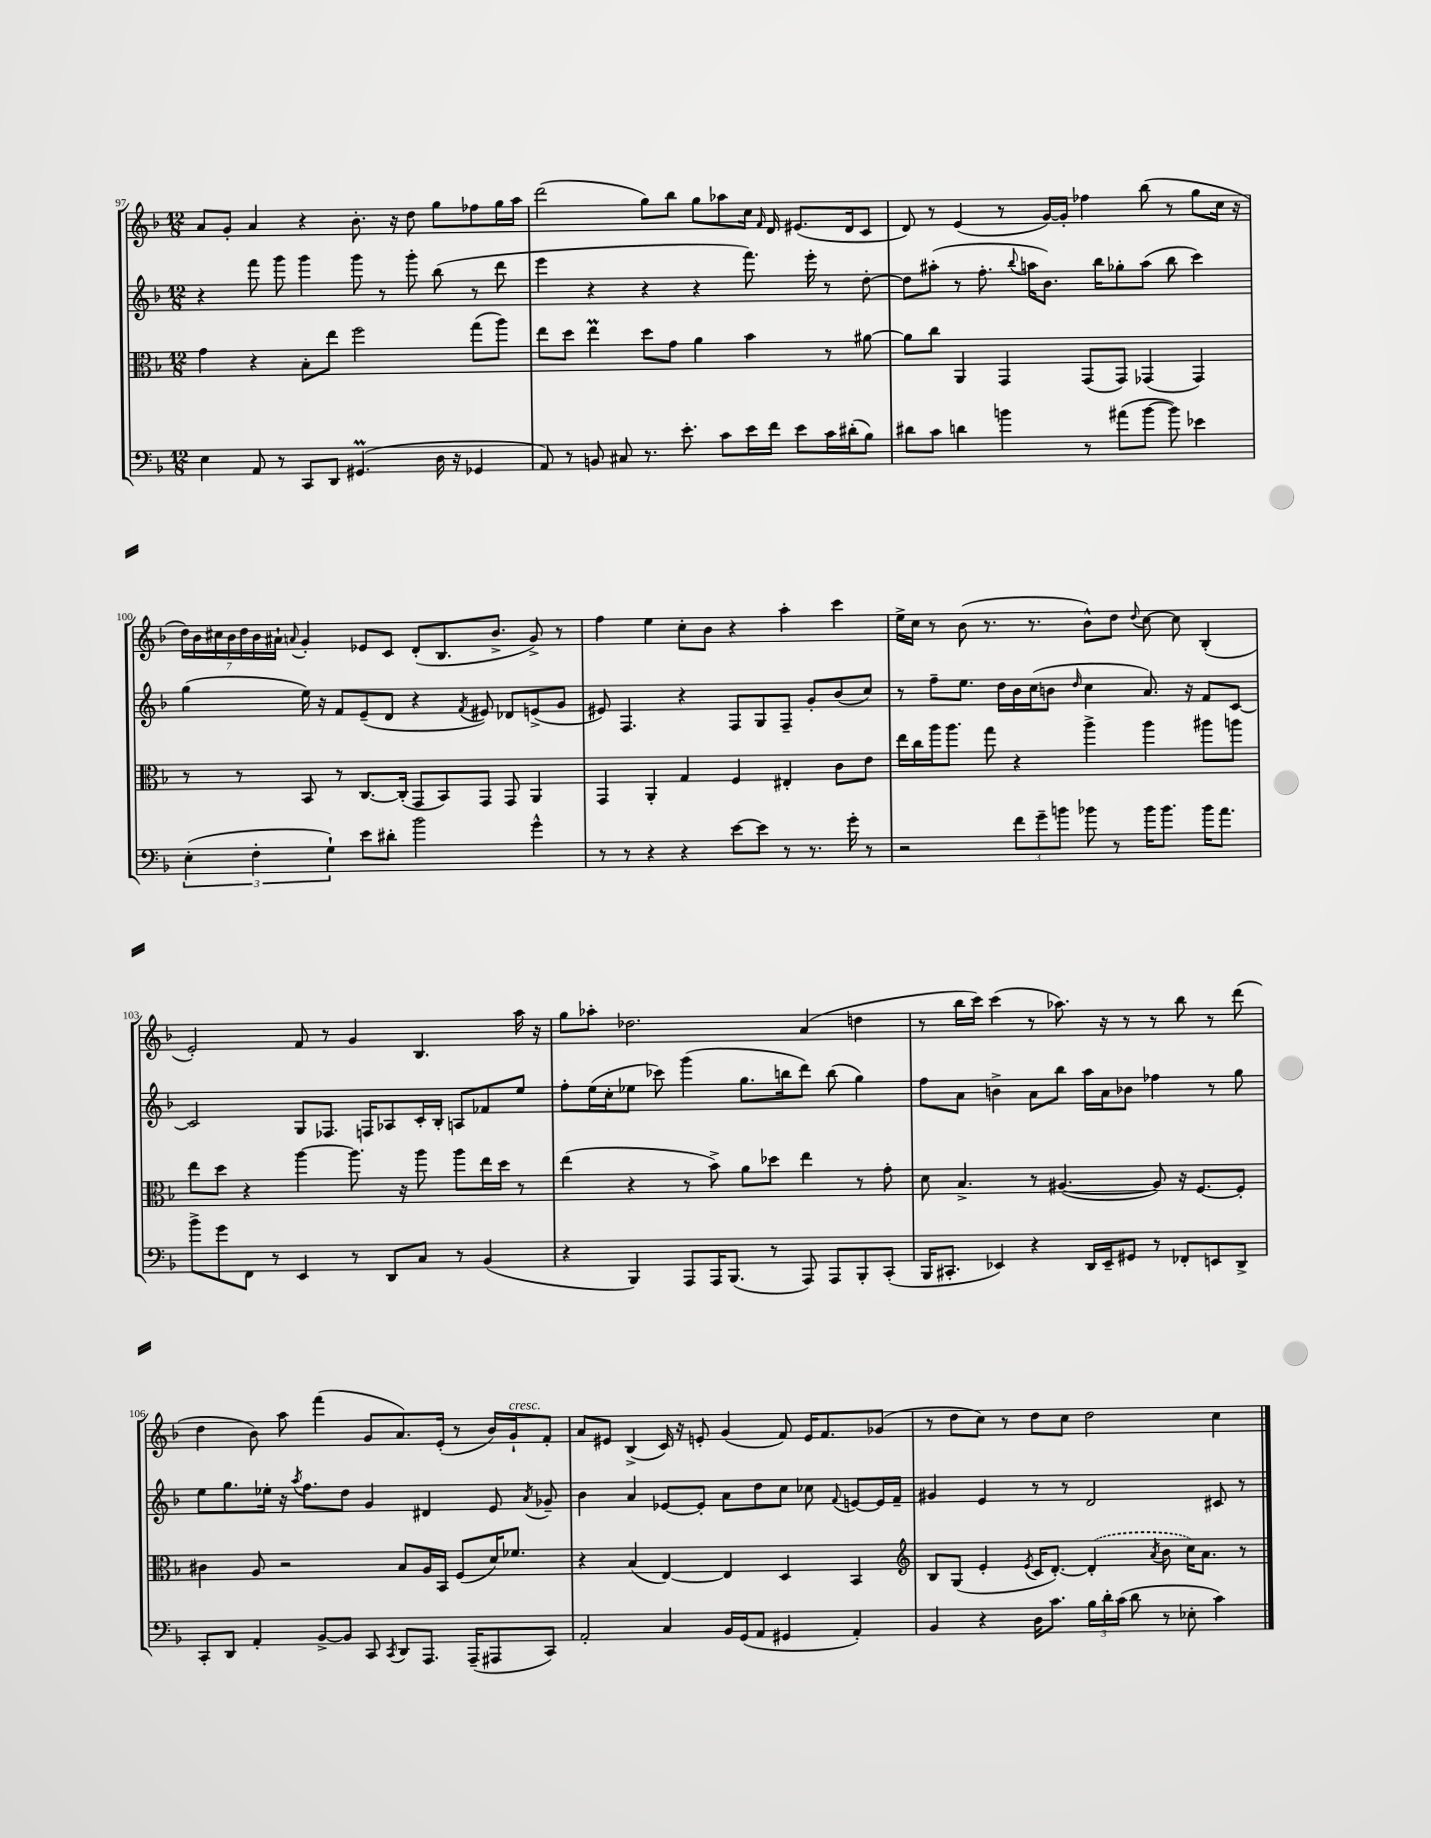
<<
\new StaffGroup <<
\new Staff = "s0" {
    \clef treble \key f \major \numericTimeSignature \time 12/8
    \autoBeamOff a'8[ g'8]-. a'4 r4 bes'8.-. r16 d''8 g''8[ fes''8 g''16 a''16] |
    d'''2( g''8[) bes''8] g''8[ aes''8 c''16] \grace { f'16 } d'16 eis'8.[( d'16 c'8] |
    d'8) r8 e'4( r8 g'16[~) g'16]-. fes''4 bes''8( r8 g''8[ c''16] r16 |
    \tuplet 7/4 { d''16[) bes'16 cis''16 bes'16 d''16 bes'16 ais'16]-! } \appoggiatura { a'8 } g'4-. ees'8[ c'8] d'8[-.( bes8. bes'8.]-> g'8->) r8 |
    f''4 e''4 c''8[-. bes'8] r4 a''4-. c'''4 |
    e''16[-> c''16] r8 bes'8( r8. r8. bes'8[-^) d''8] \appoggiatura { d''8 } c''8~ c''8 bes4-.( |
    e'2-.) f'8 r8 g'4 bes4. a''16 r16 |
    g''8[ aes''8]-. des''2. a'4( d''4 |
    r8 bes''16[ c'''16]) c'''4( r8 aes''8.) r16 r8 r8 bes''8 r8 d'''8( |
    d''4 bes'8) a''8 f'''4( g'8[ a'8.) e'16]-.( r8 bes'16[) g'16-!^\markup { \italic "cresc." } f'8]-. |
    a'8[ eis'8] bes4->( c'16) r16 e'8-. g'4( f'8) e'16[ f'8. ges'8]( |
    r8 d''8[ c''8]) r8 d''8[ c''8] d''2 c''4 \bar "|." |
}
\new Staff = "s1" {
    \clef treble \key f \major \numericTimeSignature \time 12/8
    \autoBeamOff r4 f'''8 g'''8 g'''4 g'''8 r8 g'''8-. bes''8( r8 d'''8 |
    e'''4 r4 r4 r4 f'''8.) e'''16-. r8 d''8~-. |
    d''8[ ais''8]-.( r8 f''8.-. \appoggiatura { bes''8 } a''16[ bes'8.]) bes''16[ ges''8-. a''8]( bes''8 c'''4) |
    g''4( e''16) r16 f'8[ e'8--( d'8] r4 \acciaccatura { f'8 } eis'8) des'8[ e'8->( g'8] |
    eis'8) f4. r4 f8[ g8 f8]-- g'8[-. bes'8( c''8]) |
    r8 f''8[-- e''8.] d''16[ bes'16 c''16( b'8] \grace { d''16 } c''4 a'8.) r16 f'8[ c'8]~ |
    c'2 g8[ fes8.] f16[ aes8 c'16-. bes16]-. a8[ fes'8 e''8] |
    f''8[-. e''16( c''16-. ees''8] ces'''8) g'''4( g''8.[ b''16 d'''8]) b''8( g''4) |
    f''8[ a'8] b'4-> a'8[ bes''8] a''16[ a'16 bes'8] fes''4 r8 g''8 |
    e''8[ g''8. ees''16]-. r16 \acciaccatura { a''8 } f''8.[ d''8] g'4 dis'4 e'8 \acciaccatura { a'8 } ges'8-- |
    bes'4 a'4 ees'8[~ ees'8]-. a'8[ d''8 c''8] ces''8 \appoggiatura { f'8 } e'8[~ e'16 f'16]-- |
    gis'4 e'4 r8 r8 d'2 cis'8 r8 \bar "|." |
}
\new Staff = "s2" {
    \clef alto \key f \major \numericTimeSignature \time 12/8
    \autoBeamOff g'4 r4 bes8[-. e''8] f''2 g''8[( a''8]) |
    e''8[ d''8] e''4\prall d''8[ g'8] a'4 bes'4 r8 ais'8~ |
    ais'8[ c''8] a,4 g,4 g,8[( g,8]) ges,4( ges,4) |
    r8 r8 bes,8 r8 c8.[~ c16]-.( g,8[ bes,8) g,8] g,8 a,4 |
    g,4 a,4-. g4 f4 eis4-. c'8[ e'8] |
    e''16[ c''16 a''16 a''8.] g''8 r4 a''4-> a''4 ais''8[ a''8] |
    e''8[ d''8] r4 a''4~ a''8. r16 a''8 a''8[ e''16 d''16] r8 |
    e''4( r4 r8 bes'8->) a'8[ des''8] e''4 r8 g'8-. |
    d'8 bes4.-> r8 ais4.~( ais8) r16 f8.[~ f8]-. |
    cis'4 a8 r2 bes8[ a16 bes,16] f8[( d'16) fes'8.] |
    r4 bes4( e4~) e4 d4 bes,4 |
    \clef treble bes8[ g8]( e'4-. \acciaccatura { e'8 } c'16[ d'8.]~-.) \once \slurDashed d'4-.( \acciaccatura { a'8 } bes'8 c''16[) a'8.] r8 \bar "|." |
}
\new Staff = "s3" {
    \clef bass \key f \major \numericTimeSignature \time 12/8
    \autoBeamOff e4 a,8 r8 c,8[ d,8] gis,4.\prall( d16 r16 ges,4 |
    a,8) r8 b,8 cis8 r8. e'8.-. c'8[ e'16 f'16] e'8[ c'16 dis'16-.( bes8]) |
    dis'8[ c'8] d'4 b'4 r8 ais'8[( b'8]~ b'8) ees'4 |
    \tuplet 3/2 { e4-.( f4-. g4-!) } e'8[ dis'8]-. bes'2 g'4-^ |
    r8 r8 r4 r4 e'8[~ e'8] r8 r8. g'16-. r8 |
    r2 \tuplet 3/2 { f'8[ g'8-- b'8] } bes'8 r8 bes'16[ bes'8.] bes'16[ a'8.] |
    bes'8[-> g'8 f,8] r8 e,4 r8 d,8[ c8] r8 bes,4( |
    r4 bes,,4) a,,8[ a,,16 bes,,8.]( r8 a,,8) a,,8[ bes,,8-. c,8]-.( |
    bes,,16[ cis,8.]-. ees,4) r4 d,16[ ees,16-- gis,8] r8 fes,8[-. e,8 d,8]-> |
    c,8[-. d,8] a,4-. bes,8[~-> bes,8] c,8 \acciaccatura { c,8 } d,8[ a,,8.] a,,16[--( ais,,8 c,8]) |
    a,2-. c4 bes,16[ g,16( a,8] gis,4 a,4-.) |
    bes,4 r4 d16[ c'8.] \tuplet 3/2 { bes16[ d'16-. c'16]( } d'8 r8 ees8-. c'4) \bar "|." |
}
>>
>>
\layout { \context { \Score currentBarNumber = #97 } }
